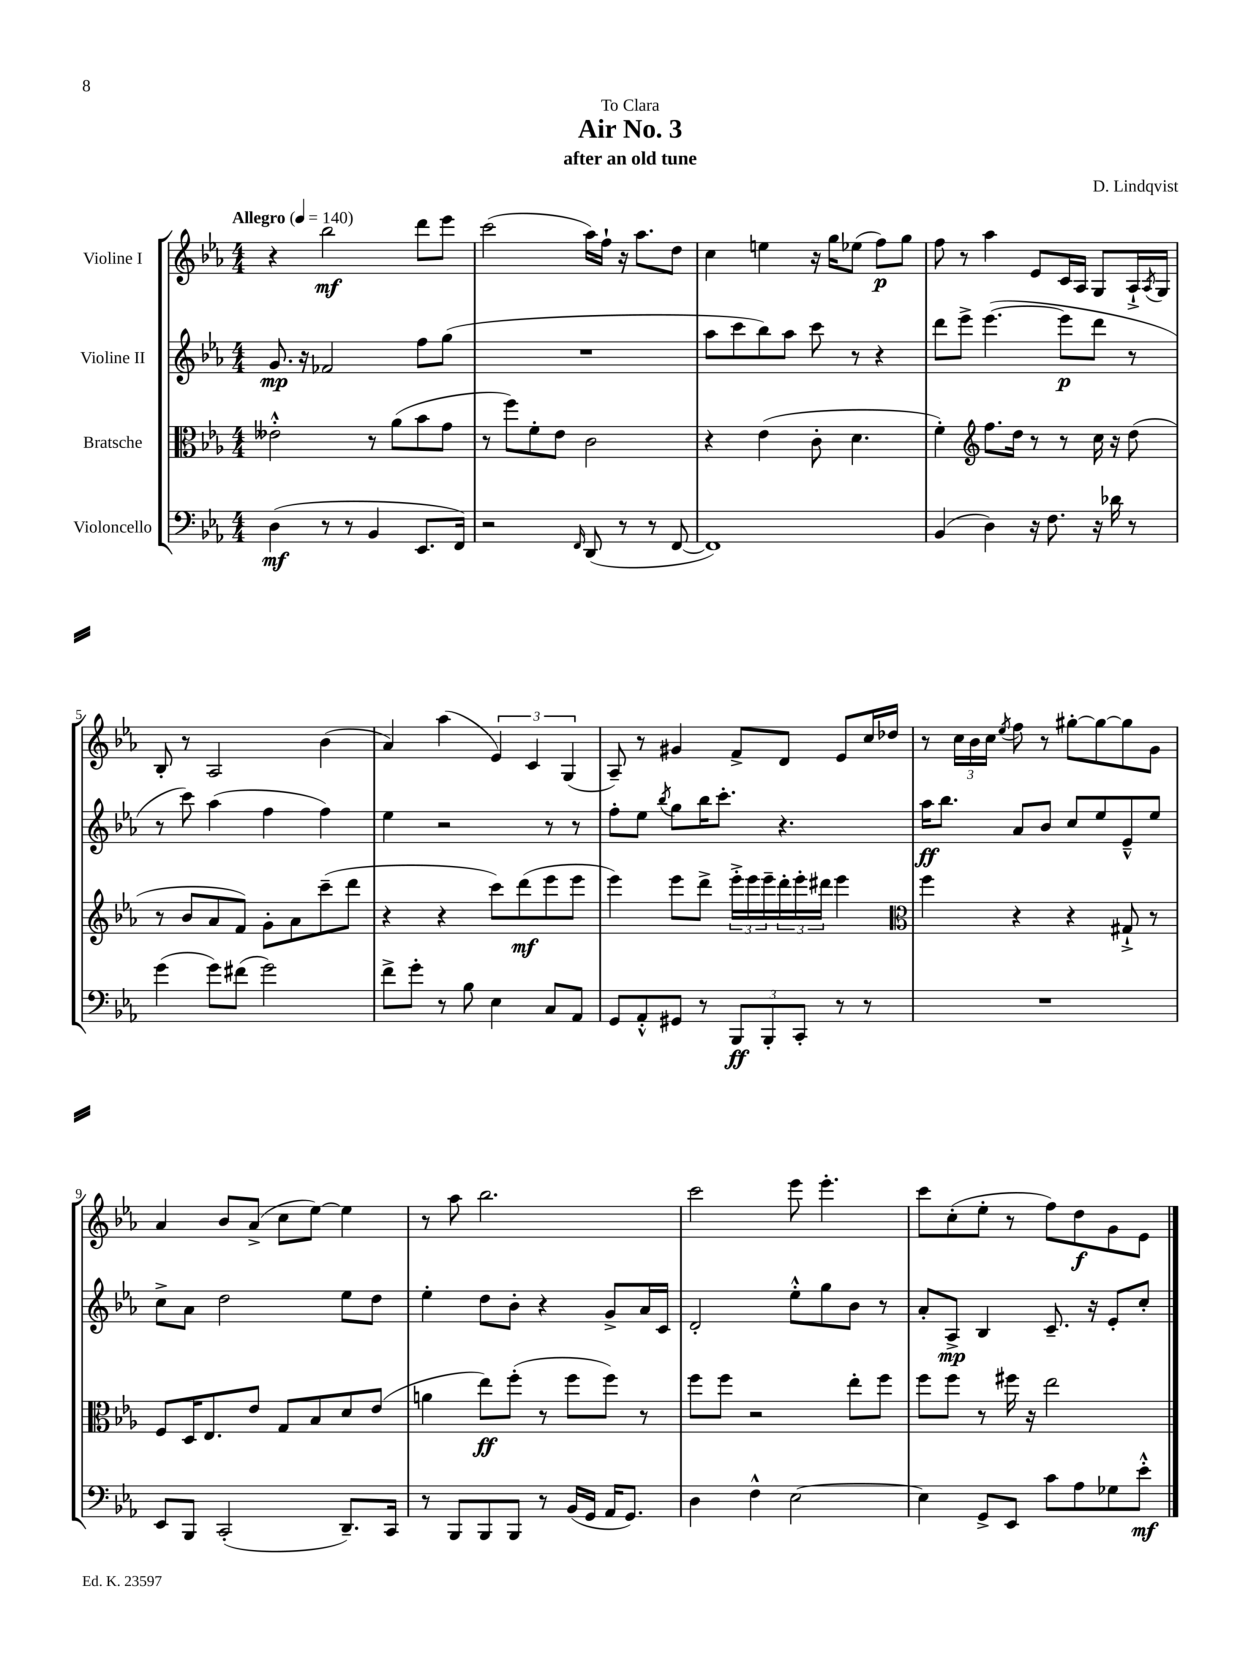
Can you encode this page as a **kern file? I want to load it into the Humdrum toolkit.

**kern	**dynam	**kern	**dynam	**kern	**dynam	**kern	**dynam
*part4	*part4	*part3	*part3	*part2	*part2	*part1	*part1
*staff4	*staff4	*staff3	*staff3	*staff2	*staff2	*staff1	*staff1
*I"Violoncello	*	*I"Bratsche	*	*I"Violine II	*	*I"Violine I	*
*clefF4	*	*clefC3	*	*clefG2	*	*clefG2	*
*k[b-e-a-]	*	*k[b-e-a-]	*	*k[b-e-a-]	*	*k[b-e-a-]	*
*M4/4	*	*M4/4	*	*M4/4	*	*M4/4	*
*MM140	*	*MM140	*	*MM140	*	*MM140	*
=1	=1	=1	=1	=1	=1	=1	=1
!	!	!	!	!	!	!LO:TX:a:B:t=Allegro	!
(4D\	mf	2e--X'^^\	.	8.g/	mp	4r	.
.	.	.	.	16r	.	.	.
8r	.	.	.	2f-X/	.	2bb-\	mf
8r	.	.	.	.	.	.	.
4BB-/	.	8r	.	.	.	.	.
.	.	(8a-\L	.	.	.	.	.
8.EE-/L	.	8b-\	.	8ff\L	.	8ddd\L	.
.	.	8g\J	.	(8gg\J	.	8eee-\J	.
16FF/Jk)	.	.	.	.	.	.	.
=2	=2	=2	=2	=2	=2	=2	=2
2r	.	8r	.	1r	.	(2ccc\	.
.	.	8ff\L)	.	.	.	.	.
.	.	8f'\	.	.	.	.	.
.	.	8e-\J	.	.	.	.	.
16qqFF/	.	.	.	.	.	.	.
(8DD/	.	2c\	.	.	.	16aa-\LL)	.
.	.	.	.	.	.	16ff`\JJ	.
8r	.	.	.	.	.	16r	.
.	.	.	.	.	.	8.aa-\L	.
8r	.	.	.	.	.	.	.
[8FF/	.	.	.	.	.	8dd\J	.
=3	=3	=3	=3	=3	=3	=3	=3
1FF])	.	4r	.	8aa-\L	.	4cc\	.
.	.	.	.	8ccc\	.	.	.
.	.	(4e-\	.	8bb-\)	.	4een\	.
.	.	.	.	8aa-\J	.	.	.
.	.	8c'\	.	8ccc\	.	16r	.
.	.	.	.	.	.	16gg\KL	.
.	.	4.d\	.	8r	.	(8ee-X\J	.
.	.	.	.	4r	.	8ff\L)	p
.	.	.	.	.	.	8gg\J	.
=4	=4	=4	=4	=4	=4	=4	=4
(4BB-/	.	4f'\)	.	8ddd\L	.	8ff\	.
.	.	.	.	8eee-^\J	.	8r	.
*	*	*clefG2	*	*	*	*	*
4D\)	.	8.ff\L	.	([4.eee-\	.	4aa-\	.
.	.	16dd\Jk	.	.	.	.	.
16r	.	8r	.	.	.	8e-/L	.
8.F\	.	.	.	.	.	.	.
.	.	8r	.	8eee-\L]	p	16c/L	.
.	.	.	.	.	.	16A-/JJ	.
16r	.	16cc\	.	8ddd\J	.	8G/L	.
16d-X\	.	16r	.	.	.	.	.
8r	.	(8dd\	.	8r	.	16A-`^/L	.
.	.	.	.	.	.	8qA-/	.
.	.	.	.	.	.	16G/JJ	.
!!LO:LB:g=z
=5	=5	=5	=5	=5	=5	=5	=5
(4g\	.	8r	.	8r	.	8B-'/	.
.	.	8b-/L	.	8ccc\)	.	8r	.
8g\L)	.	8a-/	.	(4aa-\	.	2A-/	.
(8f#X\J	.	8f/J)	.	.	.	.	.
2g\)	.	8g'\L	.	4ff\	.	.	.
.	.	8a-\	.	.	.	.	.
.	.	(8ccc~\	.	4ff\)	.	(4b-\	.
.	.	8ddd\J	.	.	.	.	.
=6	=6	=6	=6	=6	=6	=6	=6
8f^\L	.	4r	.	4ee-\	.	4a-/)	.
8g'\J	.	.	.	.	.	.	.
8r	.	4r	.	2r	.	(4aa-\	.
8B-\	.	.	.	.	.	.	.
4E-\	.	8ccc\L)	.	.	.	6e-/)	.
.	.	(8ddd\	mf	.	.	.	.
.	.	.	.	.	.	6c/	.
8C/L	.	8eee-\	.	8r	.	.	.
.	.	.	.	.	.	(6G/	.
8AA-/J	.	8eee-\J	.	8r	.	.	.
=7	=7	=7	=7	=7	=7	=7	=7
8GG/L	.	4eee-\)	.	8ff'\L	.	8A-~/)	.
8AA-'^^/	.	.	.	8ee-\J	.	8r	.
.	.	.	.	8qbb-/	.	.	.
8GG#X/J	.	8eee-\L	.	8gg\L	.	4g#X/	.
8r	.	8ddd^\J	.	16bb-\K	.	.	.
.	.	.	.	8.ccc'\J	.	.	.
12BBB-/L	ff	24eee-'^\LL	.	.	.	8f^/L	.
.	.	24eee-\	.	.	.	.	.
12BBB-'/	.	24eee-~\	.	.	.	.	.
.	.	24ddd'\	.	4.r	.	8d/J	.
12CC'/J	.	24eee-'\	.	.	.	.	.
.	.	24ddd#X\JJ	.	.	.	.	.
8r	.	4eee-\	.	.	.	8e-/L	.
8r	.	.	.	.	.	16cc/L	.
.	.	.	.	.	.	16dd-X/JJ	.
=8	=8	=8	=8	=8	=8	=8	=8
*	*	*clefC3	*	*	*	*	*
1r	.	4ff\	.	16aa-\KL	ff	8r	.
.	.	.	.	8.bb-\J	.	.	.
.	.	.	.	.	.	24cc\LL	.
.	.	.	.	.	.	24b-\	.
.	.	.	.	.	.	24cc\JJ	.
.	.	.	.	.	.	8qee-/	.
.	.	4r	.	8a-/L	.	8ff\	.
.	.	.	.	8b-/J	.	8r	.
.	.	4r	.	8cc/L	.	[8gg#X'\L	.
.	.	.	.	8ee-/	.	8gg#\_	.
.	.	8G#X`^/	.	8e-~^^/	.	8gg#\]	.
.	.	8r	.	8ee-/J	.	8g\J	.
!!LO:LB:g=z
=9	=9	=9	=9	=9	=9	=9	=9
8EE-/L	.	8F/L	.	8cc^\L	.	4a-/	.
8BBB-/J	.	16D/K	.	8a-\J	.	.	.
.	.	8.E-/	.	.	.	.	.
(2CC'/	.	.	.	2dd\	.	8b-/L	.
.	.	8e-/J	.	.	.	(8a-^/J	.
.	.	8G/L	.	.	.	8cc\L	.
.	.	8B-/	.	.	.	[8ee-\J)	.
8.DD~/L)	.	8d/	.	8ee-\L	.	4ee-\]	.
.	.	(8e-/J	.	8dd\J	.	.	.
16CC/Jk	.	.	.	.	.	.	.
=10	=10	=10	=10	=10	=10	=10	=10
8r	.	4an\	.	4ee-'\	.	8r	.
8BBB-/L	.	.	.	.	.	8aa-\	.
8BBB-/	.	8ee-\L)	ff	8dd\L	.	2.bb-\	.
8BBB-/J	.	(8ff'\J	.	8b-'\J	.	.	.
8r	.	8r	.	4r	.	.	.
(16BB-/LL	.	8ff\L	.	.	.	.	.
16GG/JJ	.	.	.	.	.	.	.
16AA-/KL	.	8ff\J)	.	8g^/L	.	.	.
8.GG/J)	.	.	.	.	.	.	.
.	.	8r	.	16a-/L	.	.	.
.	.	.	.	16c/JJ	.	.	.
=11	=11	=11	=11	=11	=11	=11	=11
4D\	.	8ff\L	.	2d'/	.	2ccc\	.
.	.	8ff\J	.	.	.	.	.
4F^^\	.	2r	.	.	.	.	.
[2E-\	.	.	.	8ee-'^^\L	.	8eee-\	.
.	.	.	.	8gg\	.	4.eee-'\	.
.	.	8ee-'\L	.	8b-\J	.	.	.
.	.	8ff\J	.	8r	.	.	.
=12	=12	=12	=12	=12	=12	=12	=12
4E-\]	.	8ff\L	.	8a-'/L	.	8ccc\L	.
.	.	8ff\J	.	8A-^/J	mp	(8cc'\	.
8GG^/L	.	8r	.	4B-/	.	8ee-'\J	.
8EE-/J	.	16ff#X\	.	.	.	8r	.
.	.	16r	.	.	.	.	.
8c\L	.	2ee-\	.	8.c~/	.	8ff\L)	.
8A-\	.	.	.	.	.	8dd\	f
.	.	.	.	16r	.	.	.
8G-X\	.	.	.	8e-'/L	.	8g\	.
8e-'^^\J	mf	.	.	8cc'/J	.	8e-\J	.
==	==	==	==	==	==	==	==
*-	*-	*-	*-	*-	*-	*-	*-
